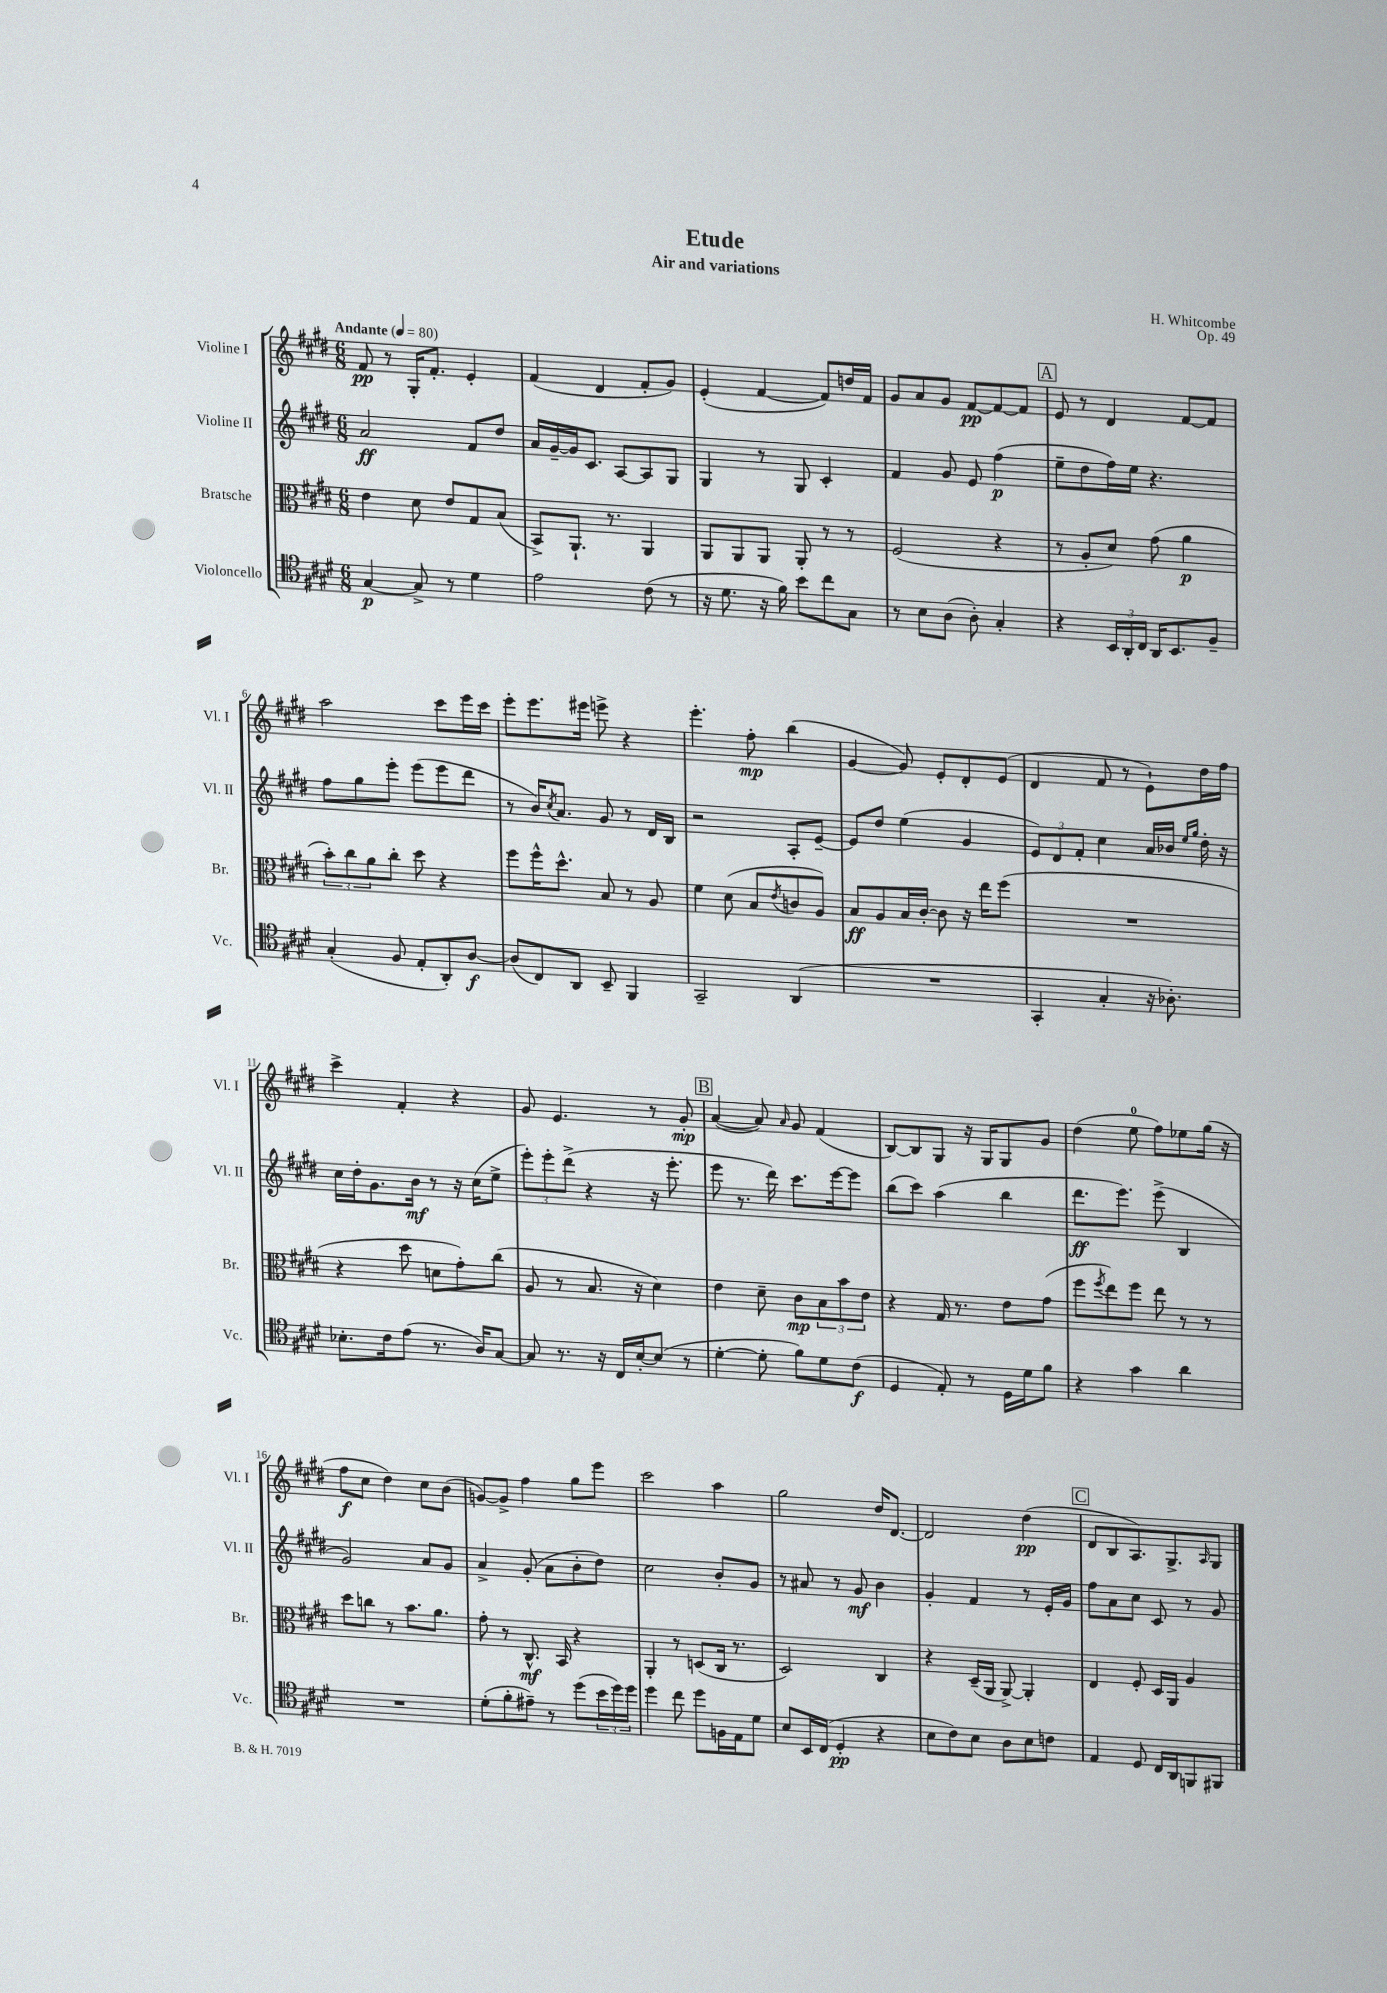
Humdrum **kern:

**kern	**dynam	**kern	**dynam	**kern	**dynam	**kern	**dynam
*part4	*part4	*part3	*part3	*part2	*part2	*part1	*part1
*staff4	*staff4	*staff3	*staff3	*staff2	*staff2	*staff1	*staff1
*I"Violoncello	*	*I"Bratsche	*	*I"Violine II	*	*I"Violine I	*
*I'Vc.	*	*I'Br.	*	*I'Vl. II	*	*I'Vl. I	*
*clefC4	*	*clefC3	*	*clefG2	*	*clefG2	*
*k[f#c#g#d#]	*	*k[f#c#g#d#]	*	*k[f#c#g#d#]	*	*k[f#c#g#d#]	*
*M6/8	*	*M6/8	*	*M6/8	*	*M6/8	*
*MM80	*	*MM80	*	*MM80	*	*MM80	*
=1	=1	=1	=1	=1	=1	=1	=1
!	!	!	!	!	!	!LO:TX:a:B:t=Andante	!
[4G#/	p	4e\	.	2a/	ff	8f#/	pp
.	.	.	.	.	.	8r	.
8G#^/]	.	8d#\	.	.	.	16G#'/KL	.
.	.	.	.	.	.	8.f#'/J	.
8r	.	8e/L	.	.	.	.	.
4d#\	.	8G#/	.	8f#/L	.	4e'/	.
.	.	(8B/J	.	8dd#/J	.	.	.
=2	=2	=2	=2	=2	=2	=2	=2
2e\	.	8BB^/L)	.	16a/LL	.	(4f#/	.
.	.	.	.	[16g#~/	.	.	.
.	.	8.AA`/J	.	16g#/J]	.	.	.
.	.	.	.	8.c#/J	.	.	.
.	.	.	.	.	.	4d#/	.
.	.	8.r	.	.	.	.	.
.	.	.	.	[8A/L	.	.	.
(8c#\	.	4AA/	.	8A/]	.	8f#'/L	.
8r	.	.	.	8G#/J	.	8g#/J)	.
=3	=3	=3	=3	=3	=3	=3	=3
16r	.	8AA/L	.	4G#/	.	(4e'/	.
8.d#\	.	.	.	.	.	.	.
.	.	8AA/	.	.	.	.	.
16r	.	8AA/J	.	8r	.	[4f#/	.
16f#\)	.	.	.	.	.	.	.
8b\L	.	8AA'/	.	8G#/	.	.	.
8cc#\	.	8r	.	4c#'/	.	8f#/L])	.
8G#\J	.	8r	.	.	.	16ddn/L	.
.	.	.	.	.	.	16f#/JJ	.
=4	=4	=4	=4	=4	=4	=4	=4
8r	.	(2F#/	.	4f#/	.	8g#/L	.
8B\L	.	.	.	.	.	8a/	.
(8A\J	.	.	.	8g#/	.	8g#/J	.
8A'\)	.	.	.	8e/	.	[8f#/L	pp
4G#'/	.	4r	.	(4ff#\	p	8f#/_	.
.	.	.	.	.	.	8f#/J]	.
!!LO:REH:place=s1:t=A
=5	=5	=5	=5	=5	=5	=5	=5
4r	.	8r	.	8ee~\L	.	8e/	.
.	.	8A'/L	.	8dd#\	.	8r	.
24BB/LL	.	8d#/J)	.	16ff#\L)	.	4d#/	.
24AA'/	.	.	.	.	.	.	.
.	.	.	.	16ee\JJ	.	.	.
24C#/JJ	.	.	.	.	.	.	.
16AA/KL	.	(8g#\	.	4.r	.	.	.
8.BB/	.	.	.	.	.	.	.
.	.	4a\	p	.	.	[8f#/L	.
8F#~/J	.	.	.	.	.	8f#/J]	.
!!LO:LB:g=z
=6	=6	=6	=6	=6	=6	=6	=6
(4G#'/	.	12b'\L)	.	8ff#\L	.	2aa\	.
.	.	12cc#\	.	.	.	.	.
.	.	.	.	8gg#\	.	.	.
.	.	12a\	.	.	.	.	.
8F#/	.	8cc#'\J	.	8eee'\J	.	.	.
8E'/L	.	8dd#\	.	(8eee\L	.	.	.
8AA'/)	.	4r	.	8eee\	.	8ccc#\L	.
[8A/J	f	.	.	8ddd#\J	.	16eee\L	.
.	.	.	.	.	.	16ccc#\JJ	.
=7	=7	=7	=7	=7	=7	=7	=7
(8A/L]	.	8ff#\L	.	8r	.	8eee'\L	.
8C#/)	.	16ff#^^\K	.	16b/KL)	.	8.eee\	.
.	.	.	.	8qcc#/	.	.	.
.	.	8.dd#^^\J	.	8.a/J	.	.	.
8AA/J	.	.	.	.	.	.	.
.	.	.	.	.	.	16eee#X\Jk	.
8BB~/	.	8B/	.	8g#/	.	8eeen^\	.
4FF#/	.	8r	.	8r	.	4r	.
.	.	8A/	.	16d#/LL	.	.	.
.	.	.	.	16B/JJ	.	.	.
=8	=8	=8	=8	=8	=8	=8	=8
2GG#~/	.	4f#\	.	2r	.	4.eee'\	.
.	.	(8d#\	.	.	.	.	.
.	.	8B/L	.	.	.	8ff#'\	mp
.	.	8qe/	.	.	.	.	.
(4AA/	.	8cn/	.	8A'/L	.	(4bb\	.
.	.	8A/J)	.	[8e~/J	.	.	.
=9	=9	=9	=9	=9	=9	=9	=9
2.r	.	8B/L	ff	8e/L]	.	[4g#/	.
.	.	8A/	.	8dd#/J	.	.	.
.	.	16B/L	.	(4ee\	.	8g#/])	.
.	.	[16c#'/JJ	.	.	.	.	.
.	.	8c#\]	.	.	.	8e'/L	.
.	.	16r	.	4g#/	.	8d#'/	.
.	.	16ee\KL	.	.	.	.	.
.	.	(8ff#\J	.	.	.	(8e/J	.
=10	=10	=10	=10	=10	=10	=10	=10
4GG#'/	.	2.r	.	12e/L)	.	4d#/	.
.	.	.	.	12d#/	.	.	.
.	.	.	.	12f#'/J	.	.	.
4G#'/	.	.	.	4cc#\	.	8f#/	.
.	.	.	.	.	.	8r	.
16r	.	.	.	16a/LL	.	8e`\L)	.
8.A-X'\)	.	.	.	16b-X/JJ	.	.	.
.	.	.	.	16qqee/LL	.	.	.
.	.	.	.	16qqgg#/JJ	.	.	.
.	.	.	.	16dd#'\	.	16dd#\L	.
.	.	.	.	16r	.	16ff#\JJ	.
!!LO:LB:g=z
=11	=11	=11	=11	=11	=11	=11	=11
8.B-X'\L	.	4r	.	16cc#\LL	.	4ccc#^\	.
.	.	.	.	16dd#'\J	.	.	.
.	.	.	.	8.g#\	.	.	.
16c#\k	.	.	.	.	.	.	.
(8e\J	.	8dd#\	.	.	.	4f#'/	.
.	.	.	.	16b\Jk	mf	.	.
8.r	.	8dn\L	.	8r	.	.	.
.	.	8g#'\)	.	16r	.	4r	.
16A/KL)	.	.	.	(16cc#\KL	.	.	.
[8G#/J	.	(8cc#\J	.	8ee^\J	.	.	.
=12	=12	=12	=12	=12	=12	=12	=12
8G#/]	.	8A/	.	12eee'\L)	.	8g#/	.
.	.	.	.	12eee'\	.	.	.
8.r	.	8r	.	.	.	4.e/	.
.	.	.	.	(12ddd#^\J	.	.	.
.	.	8.B/	.	4r	.	.	.
16r	.	.	.	.	.	.	.
16C#/LL	.	.	.	.	.	.	.
[16B'/J	.	16r	.	.	.	.	.
(8B/J]	.	4d#\)	.	16r	.	8r	.
.	.	.	.	8.eee'\	.	.	.
8r	.	.	.	.	.	8g#'/	mp
!!LO:REH:place=s1:t=B
=13	=13	=13	=13	=13	=13	=13	=13
[4d#'\	.	4e\	.	8eee\	.	([4a/	.
.	.	.	.	8.r	.	.	.
8d#'\]	.	8d#~\	.	.	.	8a/])	.
.	.	.	.	16ddd#\)	.	.	.
.	.	.	.	.	.	16qqa/	.
8f#\L)	.	8c#\L	mp	8.ccc#\L	.	8g#/	.
8d#\	.	12B\	.	.	.	(4f#/	.
.	.	.	.	[16eee\k	.	.	.
.	.	12b\	.	.	.	.	.
(8c#\J	f	.	.	8eee\J]	.	.	.
.	.	12e\J	.	.	.	.	.
=14	=14	=14	=14	=14	=14	=14	=14
4D#/	.	4r	.	(8bb\L	.	[8B/L)	.
.	.	.	.	8ccc#\J)	.	8B/]	.
8E'/)	.	16G#/	.	(4aa\	.	8G#/J	.
.	.	8.r	.	.	.	.	.
8r	.	.	.	.	.	16r	.
.	.	.	.	.	.	16G#/KL	.
16D#\LL	.	8e\L	.	4bb\	.	8G#/	.
16d#\J	.	.	.	.	.	.	.
8f#\J	.	(8g#\J	.	.	.	8g#/J	.
=15	=15	=15	=15	=15	=15	=15	=15
4r	.	8ff#\L	.	8.ddd#\L	ff	(4dd#\	.
.	.	8qff#/	.	.	.	.	.
.	.	8ee\)	.	.	.	.	.
.	.	.	.	8.eee\J)	.	.	.
4g#\	.	8ff#\J	.	.	.	8ee\	.
.	.	8ee\	.	(8eee^\	.	8ff#\L)	.
4a\	.	8r	.	4B/	.	8ee-X\	.
.	.	8r	.	.	.	(16gg#\Jk	.
.	.	.	.	.	.	16r	.
!!LO:LB:g=z
=16	=16	=16	=16	=16	=16	=16	=16
2.r	.	8dd#\L	.	2g#/)	.	8ff#\L	f
.	.	8ccn\J	.	.	.	8cc#\J	.
.	.	8r	.	.	.	4dd#\)	.
.	.	8.b\L	.	.	.	.	.
.	.	.	.	8a/L	.	8cc#\L	.
.	.	8.a\J	.	.	.	.	.
.	.	.	.	8g#/J	.	(8b\J	.
=17	=17	=17	=17	=17	=17	=17	=17
(8d#'\L	.	8g#'\	.	4a^/	.	[8gn/L)	.
8f#'\	.	8r	.	.	.	8g^/J]	.
8e#X~\J)	.	8.C#^^/	mf	(8g#'/	.	4ff#\	.
8r	.	.	.	8a\L	.	.	.
.	.	16BB/	.	.	.	.	.
(8dd#\L	.	4r	.	8b'\	.	8gg#\L	.
24b\L	.	.	.	8dd#\J)	.	8eee\J	.
24dd#\)	.	.	.	.	.	.	.
24dd#\JJ	.	.	.	.	.	.	.
=18	=18	=18	=18	=18	=18	=18	=18
4dd#\	.	4AA'/	.	2cc#\	.	2ccc#\	.
8cc#\	.	8r	.	.	.	.	.
8dd#\L	.	(8Dn/L	.	.	.	.	.
16Fn\L	.	16C#/Jk	.	8b'/L	.	4aa\	.
16E\J	.	8.r	.	.	.	.	.
8d#\J	.	.	.	8g#/J	.	.	.
=19	=19	=19	=19	=19	=19	=19	=19
8B/L	.	2D#/)	.	8r	.	2gg#\	.
16BB/L	.	.	.	8a#X/	.	.	.
(16C#/JJ	.	.	.	.	.	.	.
4D#'/	pp	.	.	8r	.	.	.
.	.	.	.	8g#/	mf	.	.
4r	.	4C#/	.	4b\	.	16dd#/KL	.
.	.	.	.	.	.	[8.d#/J	.
=20	=20	=20	=20	=20	=20	=20	=20
8B\L	.	4r	.	4g#'/	.	2d#/]	.
8c#\)	.	.	.	.	.	.	.
8B\J	.	(16D#~/LL	.	4f#/	.	.	.
.	.	16AA/JJ	.	.	.	.	.
8A\L	.	[8AA^/)	.	.	.	.	.
8B\	.	4AA'/]	.	8r	.	(4dd#\	pp
8cn\J	.	.	.	16e'/LL	.	.	.
.	.	.	.	16g#/JJ	.	.	.
!!LO:REH:place=s1:t=C
=21	=21	=21	=21	=21	=21	=21	=21
4E/	.	4E/	.	8ff#\L	.	8d#/L	.
.	.	.	.	8a\	.	8B/	.
8D#/	.	8F#'/	.	8cc#\J	.	8.A/)	.
16C#/LL	.	16D#/LL	.	8c#/	.	.	.
16AA/J	.	16AA/JJ	.	.	.	8.G#^/	.
8FFn/	.	4A/	.	8r	.	.	.
.	.	.	.	.	.	16qqA/	.
8FF#X/J	.	.	.	8g#/	.	8G#/J	.
==	==	==	==	==	==	==	==
*-	*-	*-	*-	*-	*-	*-	*-
